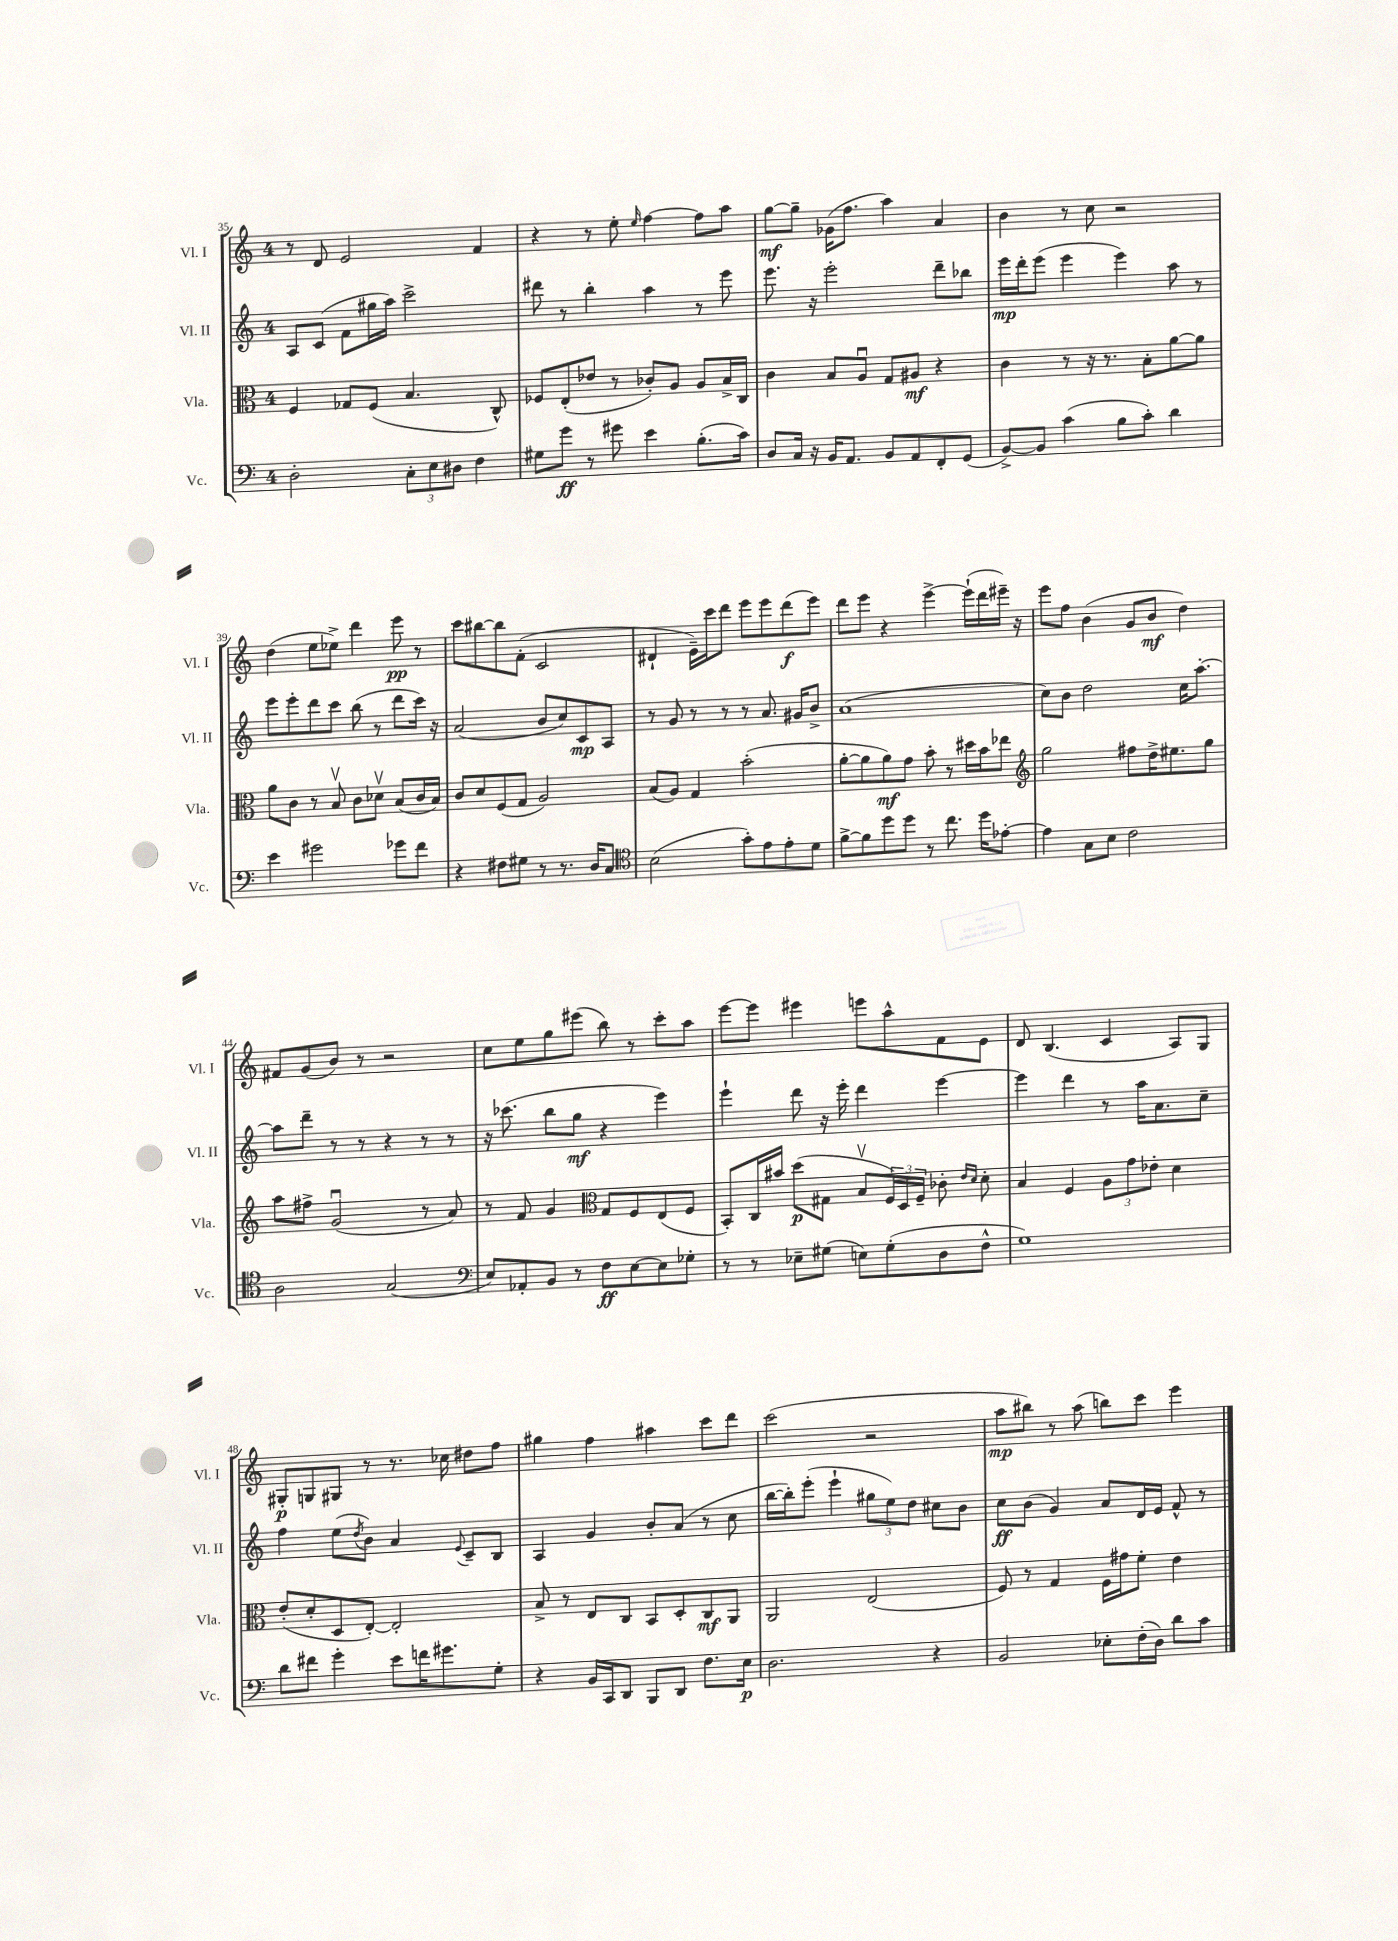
<<
\new StaffGroup <<
\new Staff = "s0" \with { instrumentName = "Vl. I" shortInstrumentName = "Vl. I" } {
    \clef treble \key c \major \once \override Staff.TimeSignature.style = #'single-digit \time 4/4
    r8 d'8 e'2 f'4 |
    r4 r8 e''8-. \grace { e''16 } f''4~ f''8 a''8 |
    g''8~\mf g''8-- ges'16( f''8. a''4) a'4 |
    b'4 r8 c''8 r2 |
    d''4( e''8 ees''8->) d'''4 e'''8\pp r8 |
    c'''8 bis''8~ bis''8 f'8-.( c'2 |
    dis'4-! e'16--) c'''16 d'''8 e'''8 e'''8 d'''8\f( e'''8) |
    d'''8 e'''8 r4 e'''4~-> e'''16-!( d'''16 eis'''16--) r16 |
    e'''8 f''8 b'4( g'8 b'8\mf d''4) |
    fis'8 g'8( b'8) r8 r2 |
    c''8 e''8 g''8 eis'''8( b''8) r8 c'''8-. a''8 |
    e'''8~ e'''8 eis'''4 e'''8 a''8-^ f'8 e'8 |
    d'8 b4.( c'4 a8) g8 |
    gis8-.\p g8 gis8 r8 r8. ces''16 dis''8 f''8 |
    gis''4 f''4 ais''4 c'''8 d'''8 |
    c'''2( r2 |
    a''8\mp bis''8) r8 a''8( b''8) c'''8 e'''4 \bar "|." |
}
\new Staff = "s1" \with { instrumentName = "Vl. II" shortInstrumentName = "Vl. II" } {
    \clef treble \key c \major \once \override Staff.TimeSignature.style = #'single-digit \time 4/4
    a8 c'8( f'8 gis''16 a''16) c'''2-> |
    dis'''8 r8 b''4-. a''4 r8 e'''8 |
    e'''8. r16 e'''2-. d'''8-- bes''8 |
    e'''16\mp d'''16-. e'''8( e'''4 e'''4) a''8 r8 |
    e'''8 e'''8-. d'''8 c'''8 b''8( r8 d'''8 c'''16) r16 |
    a'2( b'8 c''8) c'8\mp a8 |
    r8 g'8 r8 r8 r8 a'8. gis'16 b'8-> |
    a'1( |
    c''8) b'8 d''2 c''16 a''8.~-. |
    a''8 d'''8-- r8 r8 r4 r8 r8 |
    r16 ces'''8.( b''8 g''8\mf r4 e'''4) |
    e'''4-! d'''8 r16 e'''16-. d'''4 e'''4~ |
    e'''4 d'''4 r8 a''16 a'8. c''8-- |
    f''4 e''8( \acciaccatura { d''8 } b'8) a'4 \appoggiatura { e'8 } c'8-- b8 |
    a4 g'4 b'8-. a'8( r8 c''8 |
    b''16~ b''16-.) e'''8-.( e'''4-! \tuplet 3/2 { gis''8 e''8) d''8 } cis''8 b'8 |
    c''8\ff b'8( g'4) a'8 d'16 e'16 f'8-^ r8 \bar "|." |
}
\new Staff = "s2" \with { instrumentName = "Vla." shortInstrumentName = "Vla." } {
    \clef alto \key c \major \once \override Staff.TimeSignature.style = #'single-digit \time 4/4
    f4 ges8 f8( b4. c8-^) |
    fes8 e8-.( ees'8 r8 ces'8-.) a8 a8 b16-> c16 |
    c'4 b8 a8\downbow g8 ais8\mf r4 |
    c'4 r8 r16 r8. b8-. a'8~ a'8 |
    a'8 c'8 r8 b8\upbow c'8 des'8\upbow b8( c'16 b16) |
    c'8 d'8 f8( g8 a2) |
    b8( a8) g4 b'2-.( |
    a'8~-. a'8 a'8\mf) g'8 b'8-. r8 dis''16 b'16 ees''8 |
    \clef treble g''2 fis''8 d''16-> eis''8. g''8 |
    a''8 fis''8-> g'2\downbow( r8 a'8) |
    r8 f'8 g'4 \clef alto g8 f8 e8( f8 |
    b,8-.) c16 bis'16 d''8\p( gis8 b8\upbow \tuplet 3/2 { f16) d16 f16-- } ces'8-. \grace { e'16 d'16 } d'8-. |
    b4 f4 \tuplet 3/2 { a8 g'8 ees'8-. } d'4 |
    e'8-.( d'8-. d8 e8~-.) e2-. |
    b8-> r8 e8 c8 b,8 d8-. c8\mf a,8 |
    a,2 e2( |
    f8) r8 g4 f16 gis'16 f'8-. e'4 \bar "|." |
}
\new Staff = "s3" \with { instrumentName = "Vc." shortInstrumentName = "Vc." } {
    \clef bass \key c \major \once \override Staff.TimeSignature.style = #'single-digit \time 4/4
    d2-. \tuplet 3/2 { c8-. e8 dis8 } f4 |
    gis8 g'8\ff r8 gis'8 e'4 b8.-.( c'16) |
    d8 c16 r16 b,16 a,8. b,8 a,8 f,8-. g,8( |
    b,8~->) b,8 c'4( b8 c'8-.) d'4 |
    e'4 gis'2 ges'8 f'8 |
    r4 fis8 gis8 r8 r8. d16 c8 |
    \clef tenor b2( g'8-.) e'8 e'8-. d'8 |
    f'8~-> f'8 d''8 d''8 r8 c''8. d''16 ees'8~-. |
    ees'4 g8 b8 c'2 |
    a2 g2( |
    \clef bass e8) aes,8-. b,8 r8 f8\ff e8~ e8 ges8-. |
    r8 r8 ees8-- gis8( e8) gis8-.( d8 f8-^ |
    g1) |
    d'8 fis'8 g'4-. e'8 f'16 gis'8. g8-. |
    r4 b,16 c,16 d,8 b,,8 d,8 f8. e16\p |
    d2. r4 |
    b,2 ees8-. f16-.( d16) d'8 c'8 \bar "|." |
}
>>
>>
\layout { \context { \Score currentBarNumber = #35 } }
